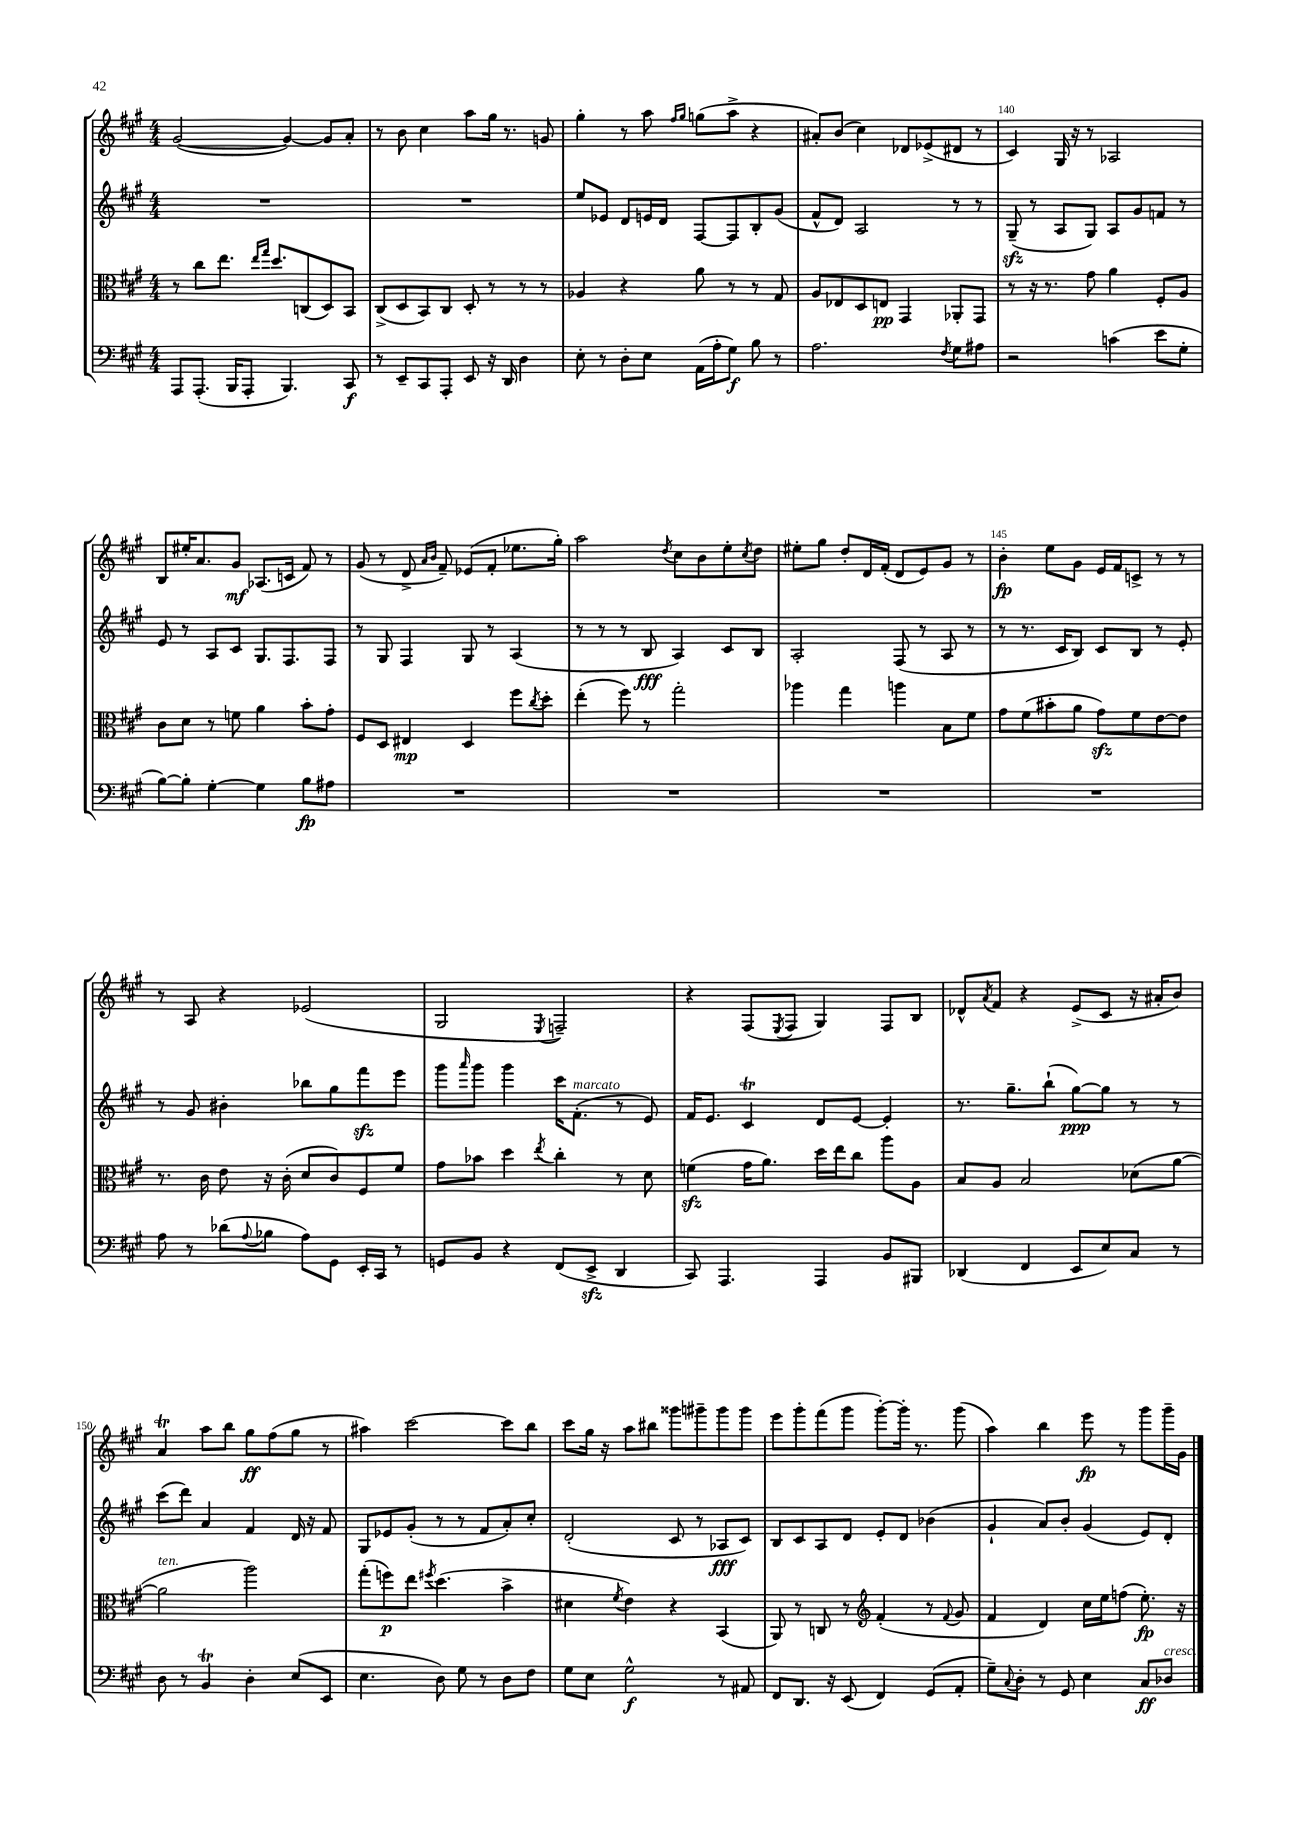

**kern	**dynam	**kern	**dynam	**kern	**dynam	**kern	**dynam
*part4	*part4	*part3	*part3	*part2	*part2	*part1	*part1
*staff4	*staff4	*staff3	*staff3	*staff2	*staff2	*staff1	*staff1
*clefF4	*	*clefC3	*	*clefG2	*	*clefG2	*
*k[f#c#g#]	*	*k[f#c#g#]	*	*k[f#c#g#]	*	*k[f#c#g#]	*
*M4/4	*	*M4/4	*	*M4/4	*	*M4/4	*
=136	=136	=136	=136	=136	=136	=136	=136
8AAA/L	.	8r	.	1r	.	([2g#/	.
(8.AAA'/J	.	8cc#\L	.	.	.	.	.
.	.	8.ee\J	.	.	.	.	.
16BBB/KL	.	.	.	.	.	.	.
8AAA'/J	.	.	.	.	.	.	.
.	.	16qqee/LL	.	.	.	.	.
.	.	16qqgg#/JJ	.	.	.	.	.
.	.	8.dd/L	.	.	.	.	.
4.BBB/)	.	.	.	.	.	4g#/_)	.
.	.	(8Cn/	.	.	.	.	.
.	.	8D/)	.	.	.	8g#/L]	.
8CC#/	f	8BB/J	.	.	.	8a'/J	.
=137	=137	=137	=137	=137	=137	=137	=137
8r	.	(8C#^/L	.	1r	.	8r	.
8EE~/L	.	8D/	.	.	.	8b\	.
8CC#/	.	8BB/)	.	.	.	4cc#\	.
8AAA'/J	.	8C#/J	.	.	.	.	.
8EE/	.	8D'/	.	.	.	8aa\L	.
16r	.	8r	.	.	.	16gg#\Jk	.
16DD/	.	.	.	.	.	8.r	.
4D\	.	8r	.	.	.	.	.
.	.	8r	.	.	.	8gn/	.
=138	=138	=138	=138	=138	=138	=138	=138
8E'\	.	4A-X/	.	8ee/L	.	4gg#'\	.
8r	.	.	.	8e-X/J	.	.	.
8D'\L	.	4r	.	8d/L	.	8r	.
8E\J	.	.	.	16en/L	.	8aa\	.
.	.	.	.	16d/JJ	.	.	.
.	.	.	.	.	.	16qqff#/LL	.
.	.	.	.	.	.	16qqgg#/JJ	.
(16AA\LL	.	8a\	.	[8F#/L	.	(8ggn\L	.
16A'\J	.	.	.	.	.	.	.
8G#\J)	f	8r	.	8F#/]	.	8aa^\J	.
8B\	.	8r	.	8B'/	.	4r	.
8r	.	8G#/	.	(8g#/J	.	.	.
=139	=139	=139	=139	=139	=139	=139	=139
2.A\	.	8A/L	.	8f#^^/L	.	8a#X'/L)	.
.	.	8E-X/	.	8d/J)	.	(8b/J	.
.	.	8D/	.	2A/	.	4cc#\)	.
.	.	8En/J	pp	.	.	.	.
.	.	4GG#/	.	.	.	8d-X/L	.
.	.	.	.	.	.	(8e-X^/	.
8qF#/	.	.	.	.	.	.	.
8G#\L	.	8AA-X'/L	.	8r	.	8d#X/J	.
8A#X\J	.	8GG#/J	.	8r	.	8r	.
=140	=140	=140	=140	=140	=140	=140	=140
2r	.	8r	.	(8G#zz~/	.	4c#/)	.
.	.	16r	.	8r	.	.	.
.	.	8.r	.	.	.	.	.
.	.	.	.	8A/L	.	16G#/	.
.	.	.	.	.	.	16r	.
.	.	8g#\	.	8G#/J)	.	8r	.
(4cn\	.	4a\	.	8A/L	.	2A-X/	.
.	.	.	.	8g#/	.	.	.
8e\L	.	8F#'/L	.	8fn/J	.	.	.
8G#'\J	.	8A/J	.	8r	.	.	.
!!LO:LB:g=z
=141	=141	=141	=141	=141	=141	=141	=141
[8B\L)	.	8c#\L	.	8e/	.	8B/L	.
8B'\J]	.	8d\J	.	8r	.	16ee#X'/K	.
.	.	.	.	.	.	8.a/	.
[4G#'\	.	8r	.	8A/L	.	.	.
.	.	8fn\	.	8c#/J	.	8g#/J	mf
4G#\]	.	4a\	.	8.G#/L	.	(8.A-X/L	.
.	.	.	.	8.F#/	.	16cn/Jk	.
8B\L	fp	8b'\L	.	.	.	8f#/)	.
8A#X\J	.	8g#'\J	.	8F#/J	.	8r	.
=142	=142	=142	=142	=142	=142	=142	=142
1r	.	8F#/L	.	8r	.	(8g#/	.
.	.	8D/J	.	8G#/	.	8r	.
.	.	4E#X/	mp	4F#/	.	8d^/	.
.	.	.	.	.	.	16qqa/LL	.
.	.	.	.	.	.	16qqb/JJ	.
.	.	.	.	.	.	8f#~/)	.
.	.	4D/	.	8G#/	.	(8e-X/L	.
.	.	.	.	8r	.	8f#'/J	.
.	.	8ff#\L	.	(4A/	.	8.ee-X\L	.
.	.	8qcc#/	.	.	.	.	.
.	.	8dd'\J	.	.	.	.	.
.	.	.	.	.	.	16gg#'\Jk)	.
=143	=143	=143	=143	=143	=143	=143	=143
1r	.	(4ee'\	.	8r	.	2aa\	.
.	.	.	.	8r	.	.	.
.	.	8ff#\)	.	8r	.	.	.
.	.	8r	.	8B/	fff	.	.
.	.	.	.	.	.	8qdd/	.
.	.	2gg#'\	.	4A/)	.	8cc#\L	.
.	.	.	.	.	.	8b\	.
.	.	.	.	8c#/L	.	8ee'\	.
.	.	.	.	.	.	8qcc#/	.
.	.	.	.	8B/J	.	8dd\J	.
=144	=144	=144	=144	=144	=144	=144	=144
1r	.	4aa-X\	.	2A'/	.	8ee#X'\L	.
.	.	.	.	.	.	8gg#\J	.
.	.	4gg#\	.	.	.	8dd'/L	.
.	.	.	.	.	.	16d/L	.
.	.	.	.	.	.	(16f#'/JJ	.
.	.	4aan\	.	(8F#/	.	8d/L	.
.	.	.	.	8r	.	8e/)	.
.	.	8B\L	.	8A/	.	8g#/J	.
.	.	8f#\J	.	8r	.	8r	.
=145	=145	=145	=145	=145	=145	=145	=145
1r	.	8g#\L	.	8r	.	4b'\	fp
.	.	(8f#\	.	8.r	.	.	.
.	.	8b#X'\	.	.	.	8ee\L	.
.	.	.	.	16c#/KL	.	.	.
.	.	8a\J	.	8B/J)	.	8g#\J	.
.	.	8g#zz\L)	.	8c#/L	.	16e/LL	.
.	.	.	.	.	.	16f#/J	.
.	.	8f#\	.	8B/J	.	8cn^/J	.
.	.	[8e\	.	8r	.	8r	.
.	.	8e\J]	.	8e'/	.	8r	.
!!LO:LB:g=z
=146	=146	=146	=146	=146	=146	=146	=146
8A\	.	8.r	.	8r	.	8r	.
8r	.	.	.	8g#/	.	8A/	.
.	.	16c#\	.	.	.	.	.
(8d-X\L	.	8e\	.	4b#X'\	.	4r	.
8qqA/	.	.	.	.	.	.	.
8B-X\J	.	16r	.	.	.	.	.
.	.	(16c#'\	.	.	.	.	.
8A\L)	.	8d/L	.	8bb-X\L	.	(2e-X/	.
8GG#\J	.	8c#/)	.	8gg#\	.	.	.
16EE'/LL	.	8F#/	.	8fff#zz\	.	.	.
16CC#/JJ	.	.	.	.	.	.	.
8r	.	8f#/J	.	8eee\J	.	.	.
=147	=147	=147	=147	=147	=147	=147	=147
8GGn/L	.	8g#\L	.	8ggg#\L	.	2G#/	.
.	.	.	.	16qqaaa/	.	.	.
8BB/J	.	8b-X\J	.	8ggg#\J	.	.	.
4r	.	4dd\	.	4ggg#\	.	.	.
.	.	8qee/	.	.	.	8qE/	.
(8FF#/L	.	4cc#'\	.	16ccc#\KL	.	2Fn~/)	.
!	!	!	!	!LO:TX:a:i:t=marcato	!	!	!
.	.	.	.	(8.f#'\J	.	.	.
8EEzz^/J	.	.	.	.	.	.	.
4DD/	.	8r	.	8r	.	.	.
.	.	8d\	.	8e/)	.	.	.
=148	=148	=148	=148	=148	=148	=148	=148
8CC#/)	.	(4fnzz\	.	16f#/KL	.	4r	.
.	.	.	.	8.e/J	.	.	.
4.AAA/	.	.	.	.	.	.	.
.	.	16g#\KL	.	4c#t/	.	(8F#/L	.
.	.	8.a\J)	.	.	.	.	.
.	.	.	.	.	.	8qE/	.
.	.	.	.	.	.	8F#/J	.
4AAA/	.	16dd\LL	.	8d/L	.	4G#/)	.
.	.	16ee\J	.	.	.	.	.
.	.	8cc#\J	.	[8e/J	.	.	.
8BB/L	.	8aa\L	.	4e'/]	.	8F#/L	.
8BBB#X/J	.	8A\J	.	.	.	8B/J	.
=149	=149	=149	=149	=149	=149	=149	=149
(4DD-X/	.	8B/L	.	8.r	.	8d-X^^/L	.
.	.	.	.	.	.	8qa/	.
.	.	8A/J	.	.	.	8f#/J	.
.	.	.	.	8.gg#~\L	.	.	.
4FF#/	.	2B/	.	.	.	4r	.
.	.	.	.	(8bb`\J	.	.	.
8EE/L	.	.	.	[8gg#\L)	ppp	(8e^/L	.
8E/)	.	.	.	8gg#\J]	.	8c#/J	.
8C#/J	.	(8d-X\L	.	8r	.	16r	.
.	.	.	.	.	.	16a#X'/KL	.
8r	.	[8a\J	.	8r	.	8b/J)	.
!!LO:LB:g=z
=150	=150	=150	=150	=150	=150	=150	=150
!	!	!LO:TX:a:i:t=ten.	!	!	!	!	!
8D\	.	2a\]	.	(8ccc#\L	.	4aT/	.
8r	.	.	.	8ddd\J)	.	.	.
4BBT/	.	.	.	4a/	.	8aa\L	.
.	.	.	.	.	.	8bb\J	.
4D'\	.	2aa\)	.	4f#/	.	8gg#\L	ff
.	.	.	.	.	.	(8ff#\	.
(8E/L	.	.	.	16d/	.	8gg#\J	.
.	.	.	.	16r	.	.	.
8EE/J	.	.	.	8f#/	.	8r	.
=151	=151	=151	=151	=151	=151	=151	=151
4.E\	.	(8gg#'\L	.	8G#/L	.	4aa#X\)	.
.	.	8ffn\)	p	8e-X/	.	.	.
.	.	8ee\J	.	(8g#'/J	.	[2ccc#\	.
.	.	8qff#X/	.	.	.	.	.
8D\)	.	(4.dd\	.	8r	.	.	.
8G#\	.	.	.	8r	.	.	.
8r	.	.	.	8f#/L	.	.	.
8D\L	.	4b^\	.	8a'/)	.	8ccc#\L]	.
8F#\J	.	.	.	8cc#'/J	.	8bb\J	.
=152	=152	=152	=152	=152	=152	=152	=152
8G#\L	.	4d#X\	.	(2d'/	.	8ccc#\L	.
8E\J	.	.	.	.	.	16gg#\Jk	.
.	.	.	.	.	.	16r	.
.	.	8qf#/	.	.	.	.	.
2G#^^\	f	4e\)	.	.	.	8aa\L	.
.	.	.	.	.	.	8bb#X\J	.
.	.	4r	.	8c#/	.	8ggg##X\L	.
.	.	.	.	8r	.	8ggg#X~\	.
8r	.	(4BB/	.	8A-X/L	fff	8ggg#\	.
8AA#X/	.	.	.	8c#/J)	.	8ggg#\J	.
=153	=153	=153	=153	=153	=153	=153	=153
8FF#/L	.	8AA/)	.	8B/L	.	8eee\L	.
8.DD/J	.	8r	.	8c#/	.	8ggg#'\	.
.	.	8Cn/	.	8A/	.	(8fff#\	.
16r	.	.	.	.	.	.	.
(8EE/	.	8r	.	8d/J	.	8ggg#\J	.
*	*	*clefG2	*	*	*	*	*
4FF#/)	.	(4f#'/	.	8e'/L	.	[8ggg#'\L)	.
.	.	.	.	8d/J	.	16ggg#'\Jk]	.
.	.	.	.	.	.	8.r	.
(8GG#/L	.	8r	.	(4b-X\	.	.	.
.	.	8qqf#/	.	.	.	.	.
8AA'/J	.	8g#/	.	.	.	(8ggg#\	.
=154	=154	=154	=154	=154	=154	=154	=154
8G#~\L)	.	4f#/	.	4g#`/	.	4aa\)	.
8qqC#/	.	.	.	.	.	.	.
8D'\J	.	.	.	.	.	.	.
8r	.	4d/)	.	8a/L)	.	4bb\	.
8GG#/	.	.	.	8b'/J	.	.	.
4E\	.	16cc#\LL	.	(4g#/	.	8eee\	fp
.	.	16ee\J	.	.	.	.	.
.	.	(8ffn\J	.	.	.	8r	.
8C#/L	ff	8.ee'\)	fp	8e/L)	.	8ggg#\L	.
!LO:TX:a:i:t=cresc.	!	!	!	!	!	!	!
8D-X/J	.	.	.	8d'/J	.	16ggg#~\L	.
.	.	16r	.	.	.	16g#\JJ	.
==	==	==	==	==	==	==	==
*-	*-	*-	*-	*-	*-	*-	*-
